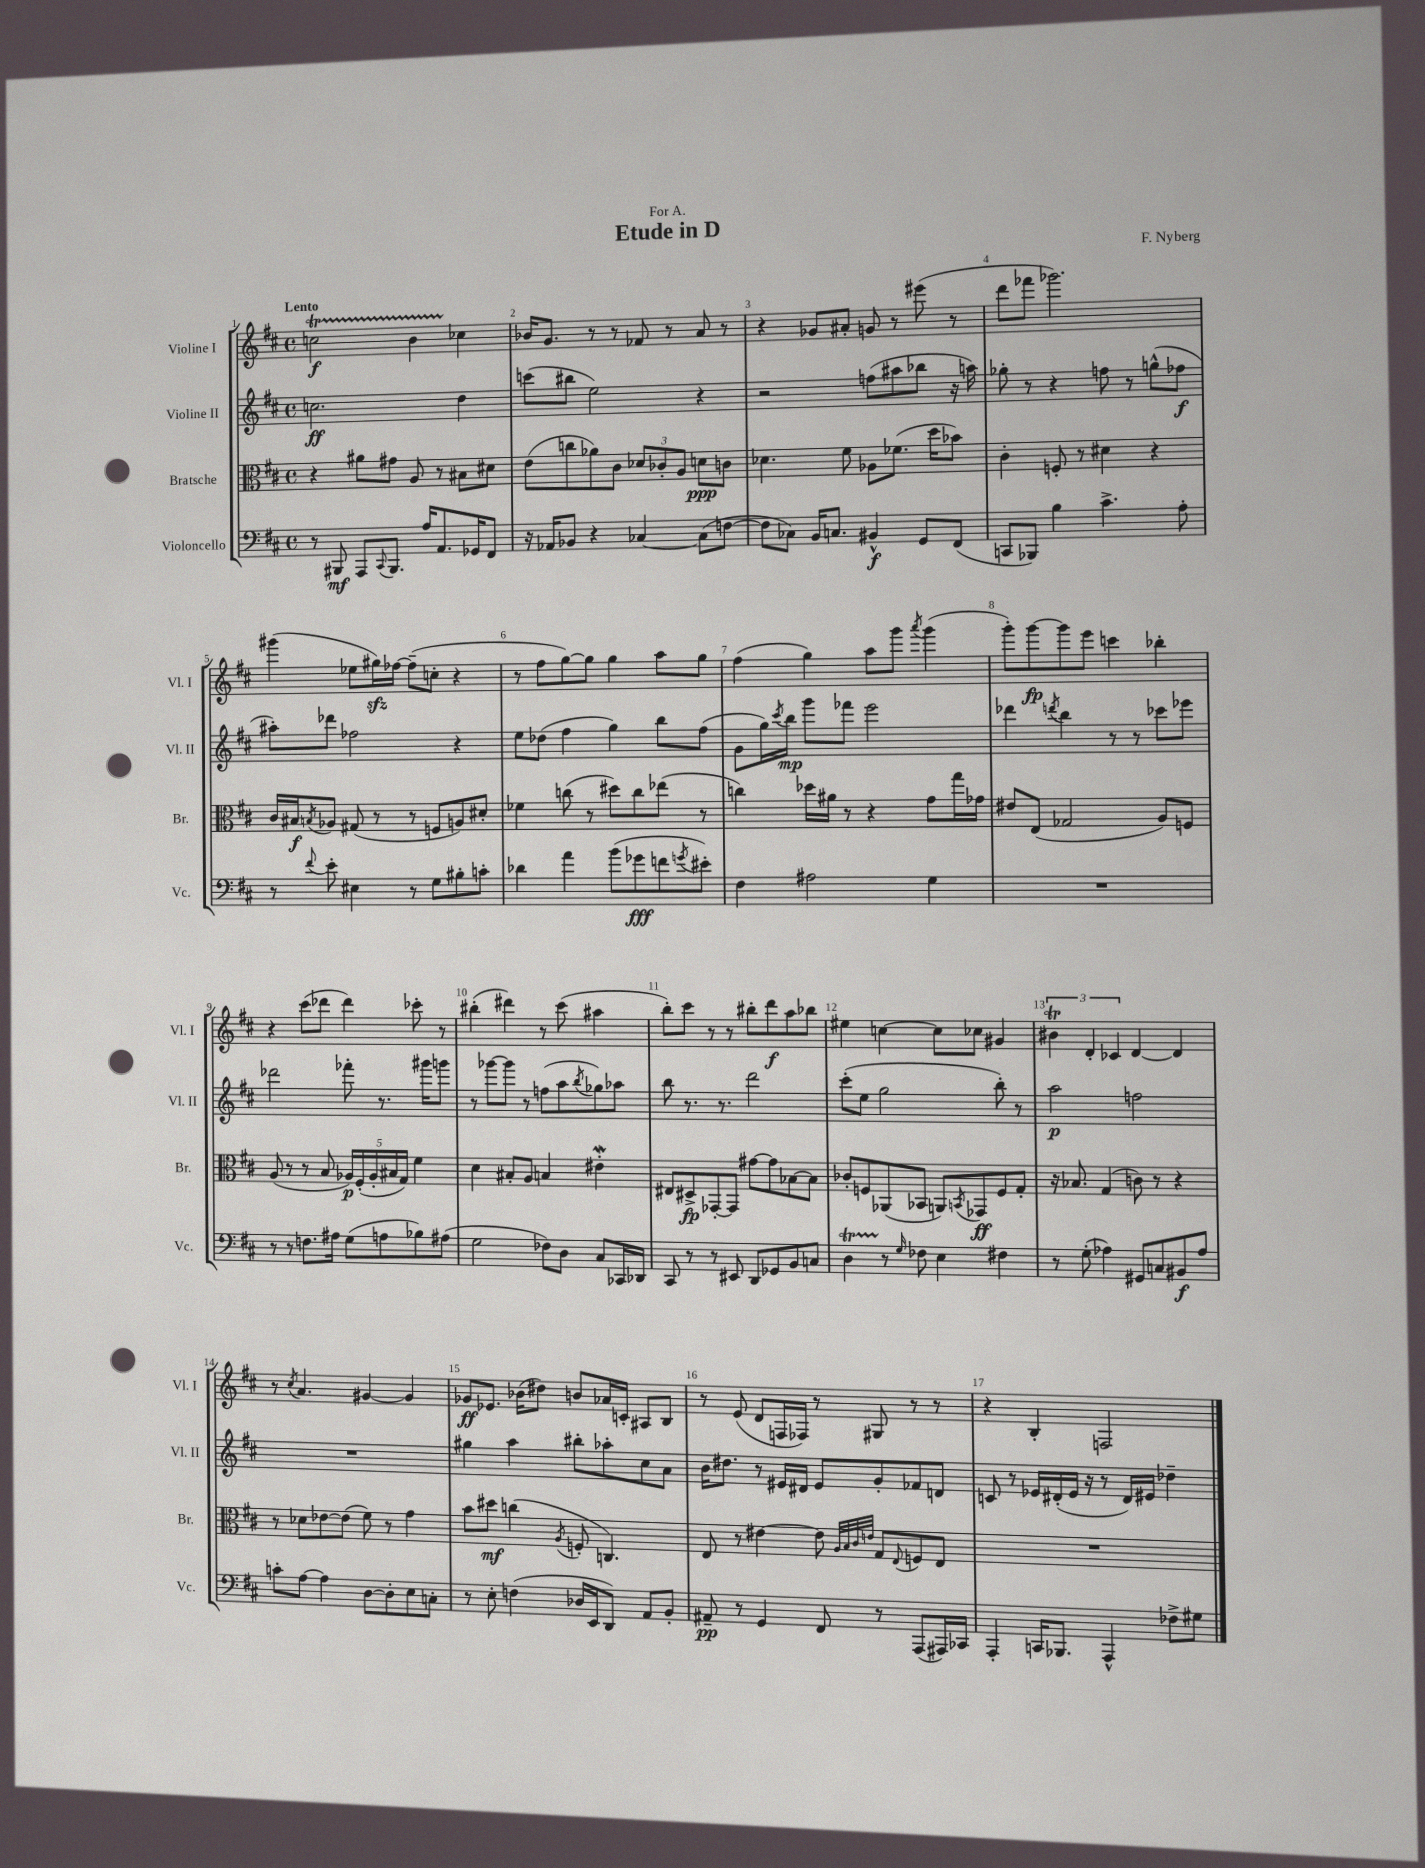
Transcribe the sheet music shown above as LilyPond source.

\header { title = "Etude in D" composer = "F. Nyberg" dedication = "For A." }
<<
\new StaffGroup <<
\new Staff = "s0" \with { instrumentName = "Violine I" shortInstrumentName = "Vl. I" } {
    \clef treble \key d \major \defaultTimeSignature \time 4/4 \tempo "Lento"
    c''2\startTrillSpan\f b'4 ces''4\stopTrillSpan |
    bes'16 g'8. r8 r8 fes'8 r8 a'8 r8 |
    r4 ges'8 ais'8-. g'8 r8 eis'''8( r8 |
    d'''8 fes'''8 ges'''2.) |
    gis'''4( ees''8 gis''16\sfz) fes''16~ fes''8--( c''8-. r4 |
    r8 fis''8 g''8~) g''8 g''4 a''8 g''8 |
    fis''4( g''4) a''8 g'''8 \acciaccatura { a'''8 } g'''4( |
    g'''8-.) g'''8~\fp g'''8 e'''8 c'''4 bes''4-. |
    r4 cis'''8( des'''8 des'''4) ces'''8-. r8 |
    bis''4-.( dis'''4) r8 cis'''8( ais''4 |
    b''8-.) cis'''8 r8 r8 bis''8-. d'''8\f a''8 bes''8 |
    eis''4 c''4~ c''8 ces''8 gis'4 |
    \tuplet 3/2 { bis'4\trill d'4-. ces'4 } d'4~ d'4 |
    r8 \acciaccatura { cis''8 } a'4. gis'4~ gis'4 |
    ges'8\ff ees'8. bes'16( dis''8) b'8 aes'16 c'16-. ais8 b8 |
    r8 e'8( d'8 f16 fes16) r8 gis8 r8 r8 |
    r4 b4-. f2 \bar "|." |
}
\new Staff = "s1" \with { instrumentName = "Violine II" shortInstrumentName = "Vl. II" } {
    \clef treble \key d \major \defaultTimeSignature \time 4/4
    c''2.\ff d''4 |
    c'''8( bis''8 e''2) r4 |
    r2 f''8( ais''8 bes''8 r16 a''16) |
    ges''8-. r8 r4 f''8 r8 g''8-^( fes''8\f |
    ais''8-.) des'''8 fes''2 r4 |
    e''8 des''8( fis''4 g''4) b''8 fis''8( |
    g'8 g''16) \acciaccatura { cis'''8 } b''16\mp g'''8 fes'''8 e'''2 |
    des'''4 \acciaccatura { d'''8 } b''4 r8 r8 ces'''8 ees'''8 |
    des'''2 fes'''8-. r8. gis'''16 g'''8 |
    r8 ges'''8~ ges'''8 r8 f''8( a''8 \acciaccatura { b''8 } ges''8) aes''8 |
    b''8 r8. r8. d'''2 |
    cis'''8-.( e''8 g''2 b''8-.) r8 |
    a''2\p f''2 |
    R1 |
    gis''4 a''4 bis''8-. aes''8-. cis''8 a'8 |
    b'16 dis''8. r8 eis'16 dis'16 eis'8 g'8-. fes'8 d'8 |
    c'8 r8 ees'16 dis'16-.( ees'16 r16 r8 dis'16) eis'16 des''4-- \bar "|." |
}
\new Staff = "s2" \with { instrumentName = "Bratsche" shortInstrumentName = "Br." } {
    \clef alto \key d \major \defaultTimeSignature \time 4/4
    r4 ais'8 gis'8 a8 r8 bis8 dis'8 |
    e'8( c''8 aes'8) cis'8 \tuplet 3/2 { des'8 ces'8-. a8 } d'8\ppp c'8 |
    des'4. fis'8 aes8 fes'8.( d''16 bes'8) |
    cis'4-. f8-. r8 dis'4 r4 |
    cis'16 bis16\f \acciaccatura { b8 } aes8 gis8( r8 r8 f8 a8) dis'8-. |
    fes'4 c''8( r8 dis''8) c''8 ees''8( r8 |
    c''4) des''16 ais'16 r8 r4 g'8 g''16 ges'16 |
    eis'8 e8( ges2 a8) f8 |
    a8( r8 r8 b8 \tuplet 5/4 { aes16\p) fis16-.( aes16-. bis16 g16) } fis'4 |
    d'4 bis8-. a8 b4 eis'4-.\mordent |
    eis8 dis8->\fp ges,8~-. ges,8 gis'8~ gis'8 bes8~ bes8 |
    ces'8-. f8 aes,8( bes,8 a,8) \acciaccatura { b,8 } ges,8\ff f8 g8-. |
    r16 bes8. g4( c'8) r8 r4 |
    r8 des'8 ees'8~ ees'8( fis'8) r8 g'4 |
    b'8 dis''8\mf c''4( \acciaccatura { a8 } f8-. c4.) |
    e8 r8 eis'4~ eis'8 \grace { a32 b32 cis'32 e'32 } g8 \appoggiatura { e8 } f8 e8 |
    R1 \bar "|." |
}
\new Staff = "s3" \with { instrumentName = "Violoncello" shortInstrumentName = "Vc." } {
    \clef bass \key d \major \defaultTimeSignature \time 4/4
    r8 bis,,8\mf a,,8 \appoggiatura { cis,8 } bis,,8. a16 a,8. ges,16 fis,8 |
    r16 aes,16 bes,8 r4 ces4~ ces8( f8~ |
    f8 ces8) b,16 c8. bis,4-^\f g,8 fis,8( |
    c,8 bes,,8) b4 cis'4.-> a8-. |
    r8 \appoggiatura { fis'8 } e'8-. eis4 r8 g8 bis8-. c'8-. |
    des'4 a'4 b'8( ges'8\fff f'8 \acciaccatura { g'8 } eis'8-.) |
    fis4 ais2 g4 |
    R1 |
    r8 r8 f8. ais16 g8( a8 bes8) ais8( |
    g2 fes8) d8 cis8 ces,16 des,16 |
    cis,8 r8 r8 eis,8 d,8 ges,8 b,8 c8 |
    d4\startTrillSpan r8\stopTrillSpan \grace { g16 } fes8 e4 fis4 |
    r8 g8-.( aes4) gis,8 c8 bis,8\f aes8 |
    c'8-. a8~ a4 d8~ d8-. e8 c8-. |
    r8 e8-. f4( des16 e,16 d,8) a,8 b,8-. |
    ais,8--\pp r8 g,4 fis,8 r8 a,,8( ais,,16) ces,16 |
    a,,4-. c,16 bes,,8. a,,4-^ fes8-> gis8 \bar "|." |
}
>>
>>
\layout { \context { \Score \override BarNumber.break-visibility = ##(#f #t #t) barNumberVisibility = #all-bar-numbers-visible } }
